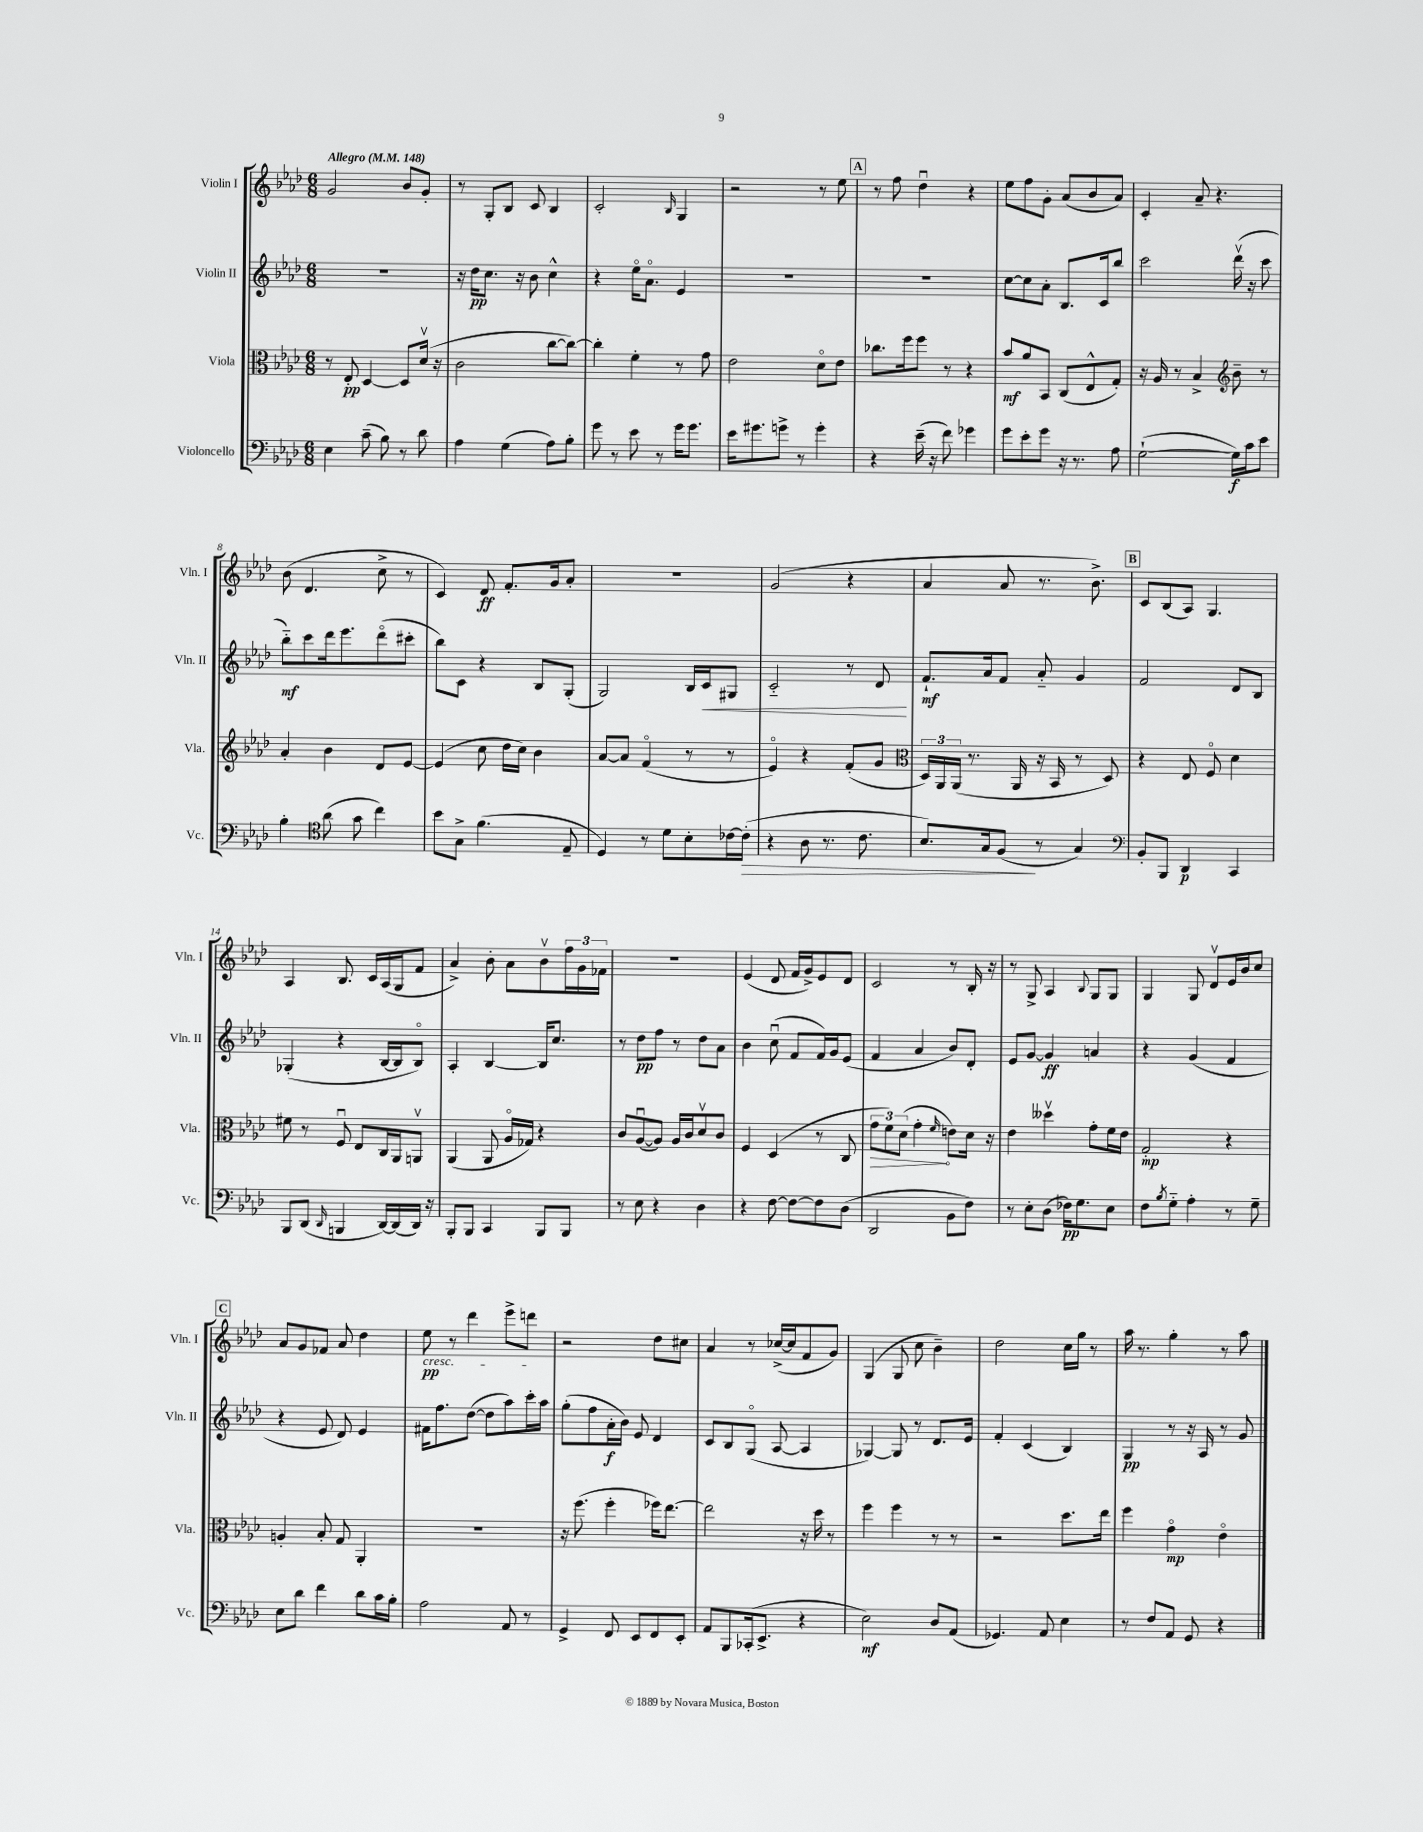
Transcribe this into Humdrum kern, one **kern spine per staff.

**kern	**kern	**kern	**kern
*staff4	*staff3	*staff2	*staff1
*clefF4	*clefC3	*clefG2	*clefG2
*k[b-e-a-d-]	*k[b-e-a-d-]	*k[b-e-a-d-]	*k[b-e-a-d-]
*M6/8	*M6/8	*M6/8	*M6/8
*MM148	*MM148	*MM148	*MM148
4E-	8r	2.r	2g
.	8E-'	.	.
(8c~	[4D-	.	.
8B-)	.	.	.
8r	8D-]	.	8b-
8d-	(16d-v	.	8g'
.	16r	.	.
=	=	=	=
4A-	2c	16r	8r
.	.	16dd-	.
.	.	8.cc	8G'
(4G	.	.	8B-
.	.	16r	.
.	.	8b-	8c
8A-)	[8cc	4cc^^	4B-
8B-'	8cc_)	.	.
=	=	=	=
8g	4cc']	4r	2c'
8r	.	.	.
8e-	4f'	16ee-o	.
.	.	8.a-o	.
8r	.	.	.
.	.	.	16qqB-
16g	8r	4e-	4G
8.g	.	.	.
.	8g	.	.
=	=	=	=
16e-	2e-	2.r	2r
8.g#	.	.	.
8g^	.	.	.
8r	.	.	.
4g'	8d-o	.	8r
.	8e-	.	8ee-
=	=	=	=
4r	8.cc-	2.r	8r
.	.	.	8ff
.	16ff	.	.
(16e-~	8ff	.	4dd-u
16r	.	.	.
8f)	8r	.	.
4g-	4r	.	4r
=	=	=	=
8g	8b-	[8cc	8ee-
8e-'	8a-	8cc]	8ff
8g	8BB-	8a-'	8g'
16r	(8C	8.B-	(8a-
8.r	.	.	.
.	8E-^^	.	8b-
.	.	16c	.
8A-	8G')	8bb-	8a-)
=	=	=	=
([2G`	16r	2ccc	4c'
.	16A-	.	.
.	8r	.	.
.	4B-^	.	8a-~
.	.	.	4.r
*	*clefG2	*	*
16G])	8b-~	(16ddd-v	.
16c	.	16r	.
8e-	8r	8ccc	.
=	=	=	=
4B-'	4a-'	8bb-'~)	(8b-
.	.	8ccc	4.d-
*clefC4	*	*	*
(8a-	4b-	16ddd-	.
.	.	8.eee-	.
8g	.	.	.
4cc)	8d-	(8ddd-o	8cc^
.	[8e-	8ccc#'	8r
=	=	=	=
8b-	(4e-]	8bb-)	4c)
8G^	.	8c	.
(4.f	8cc	4r	8d-
.	16dd-	.	8.f'
.	16cc)	.	.
.	4b-	8B-	.
.	.	.	16g
8E-~	.	(8G'	8a-'
=	=	=	=
4D-)	[8a-	2G)	2.r
.	8a-]	.	.
8r	(4fo	.	.
8d-	.	.	.
8B-'	8r	16B-	.
.	.	16c	.
[16c-	8r	8G#	.
(16c-']	.	.	.
=	=	=	=
4r	4e-o)	2c'~	(2g
8A-	4r	.	.
8.r	.	.	.
.	(8f'	8r	4r
8.c	.	.	.
.	8g	8d-	.
=	=	=	=
*	*clefC3	*	*
8.B-)	24D-)	8.f`	4a-
.	24AA-	.	.
.	(24AA-	.	.
.	8.r	.	.
16G	.	16a-	.
(8F	.	8f	8a-
.	16AA-	.	.
8r	16r	8a-'~	8.r
.	16BB-	.	.
4G)	8r	4g	.
.	.	.	8.b-^)
.	8D-)	.	.
=	=	=	=
*clefF4	*	*	*
8BB-'	4r	2f	8c
8BBB-	.	.	(8B-
4DD-	8E-	.	8A-)
.	8Fo	.	4.G
4CC	4d-	8d-	.
.	.	8B-	.
=	=	=	=
8BBB-	8f#	(4G-'	4A-
(8DD-	8r	.	.
16qqDD-	.	.	.
4BBB	8Fu	4r	8.B-
.	8E-	.	.
.	.	.	16c
[16DD-)	16C	[16B-	(16A-
(16DD-]	16AA-	16B-]	16G
16DD-)	8AAv	8B-o)	8f
16r	.	.	.
=	=	=	=
8BBB-'	(4AA-	4A-'	4a-^)
8BBB-	.	.	.
4CC	8AA-	[4B-	8b-'
.	16A-o	.	8a-
.	16G-)	.	.
8BBB-	4r	16B-]	8b-v
.	.	8.cc	.
8BBB-	.	.	24ff
.	.	.	24g
.	.	.	24f-
=	=	=	=
8r	8c	8r	2.r
8E-	([8A-u	8dd-	.
4r	8A-])	8ff	.
.	16A-	8r	.
.	16c	.	.
4D-	8d-v	8dd-	.
.	8c	8a-	.
=	=	=	=
4r	4F	4b-	(4e-
[8F	(4D-	(8ccu	8d-
8F_	.	8f	16f
.	.	.	16g^)
8F]	8r	16f)	8e-
.	.	16g	.
(8D-	8C	(8e-	8d-
=	=	=	=
2DD-	12g	4f	2c
.	12f)	.	.
.	(12d-	.	.
.	4g'	4a-	.
.	16qqf	.	.
8BB-	8e)	8b-)	8r
8F)	16d-	8d-'	16B-'
.	16r	.	16r
=	=	=	=
8r	4e-	8e-	8r
8E-'	.	[8g	8G^
(8D-	4dd--v	4g]	4A-
16F-)	.	.	.
8.G	.	.	.
.	.	.	8qqB-
.	8g'	4a	8G
8E-	16f	.	8G
.	16e-	.	.
=	=	=	=
8F	2G'	4r	4G
8qB-	.	.	.
8G'~	.	.	.
4A-'	.	(4g	8G
.	.	.	8d-v
8r	4r	4f	16e-
.	.	.	16b-
8G~	.	.	8cc
=	=	=	=
8E-	4A'	4r	8a-
8d-	.	.	8g
4f	8B-'	8e-	8f-
.	8G	8d-)	8a-
8d-	4AA-'	4e-	4dd-
16c	.	.	.
16B-'	.	.	.
=	=	=	=
2A-	2.r	16f#	8ee-
.	.	8.ff	.
.	.	.	8r
.	.	([8dd-	4ddd-
.	.	8dd-]	.
8AA-	.	8aa-)	8eee-^
8r	.	16ccc'	8ddd
.	.	16aa-	.
=	=	=	=
4GG^	16r	(8gg'	2r
.	(8.ff	.	.
.	.	8ff	.
8FF	4ff'	16a-'	.
.	.	16b-)	.
8EE-	.	8e-	.
8FF	16ff-)	4d-	8dd-
.	[8.ee-	.	.
8EE-'	.	.	8cc#
=	=	=	=
8AA-	2ee-]	8c	4a-
8BBB-	.	8B-	.
(16CC-'	.	(8Go	8r
8.EE-^	.	.	.
.	.	[8A-	([16cc-^
.	.	.	16cc-]
4r	16r	4A-]	8f
.	16dd-	.	.
.	8r	.	8g)
=	=	=	=
2E-)	4ff	[4G-)	(4G
.	4ff	8G-]	8G
.	.	8r	8cc
8D-	8r	8.d-	4b-~)
(8AA-	8r	.	.
.	.	16e-	.
=	=	=	=
4.GG-)	2r	4f'	2dd-
.	.	(4c	.
8AA-	.	.	.
4E-	8.dd-	4B-)	16cc
.	.	.	16gg
.	.	.	8r
.	16ee-	.	.
=	=	=	=
8r	4ff	4G	16aa-
.	.	.	8.r
8F	.	.	.
8AA-	4go	8r	4gg'
8GG	.	16r	.
.	.	16A-	.
4r	4e-o	8r	8r
.	.	8g	8aa-
==	==	==	==
*-	*-	*-	*-
